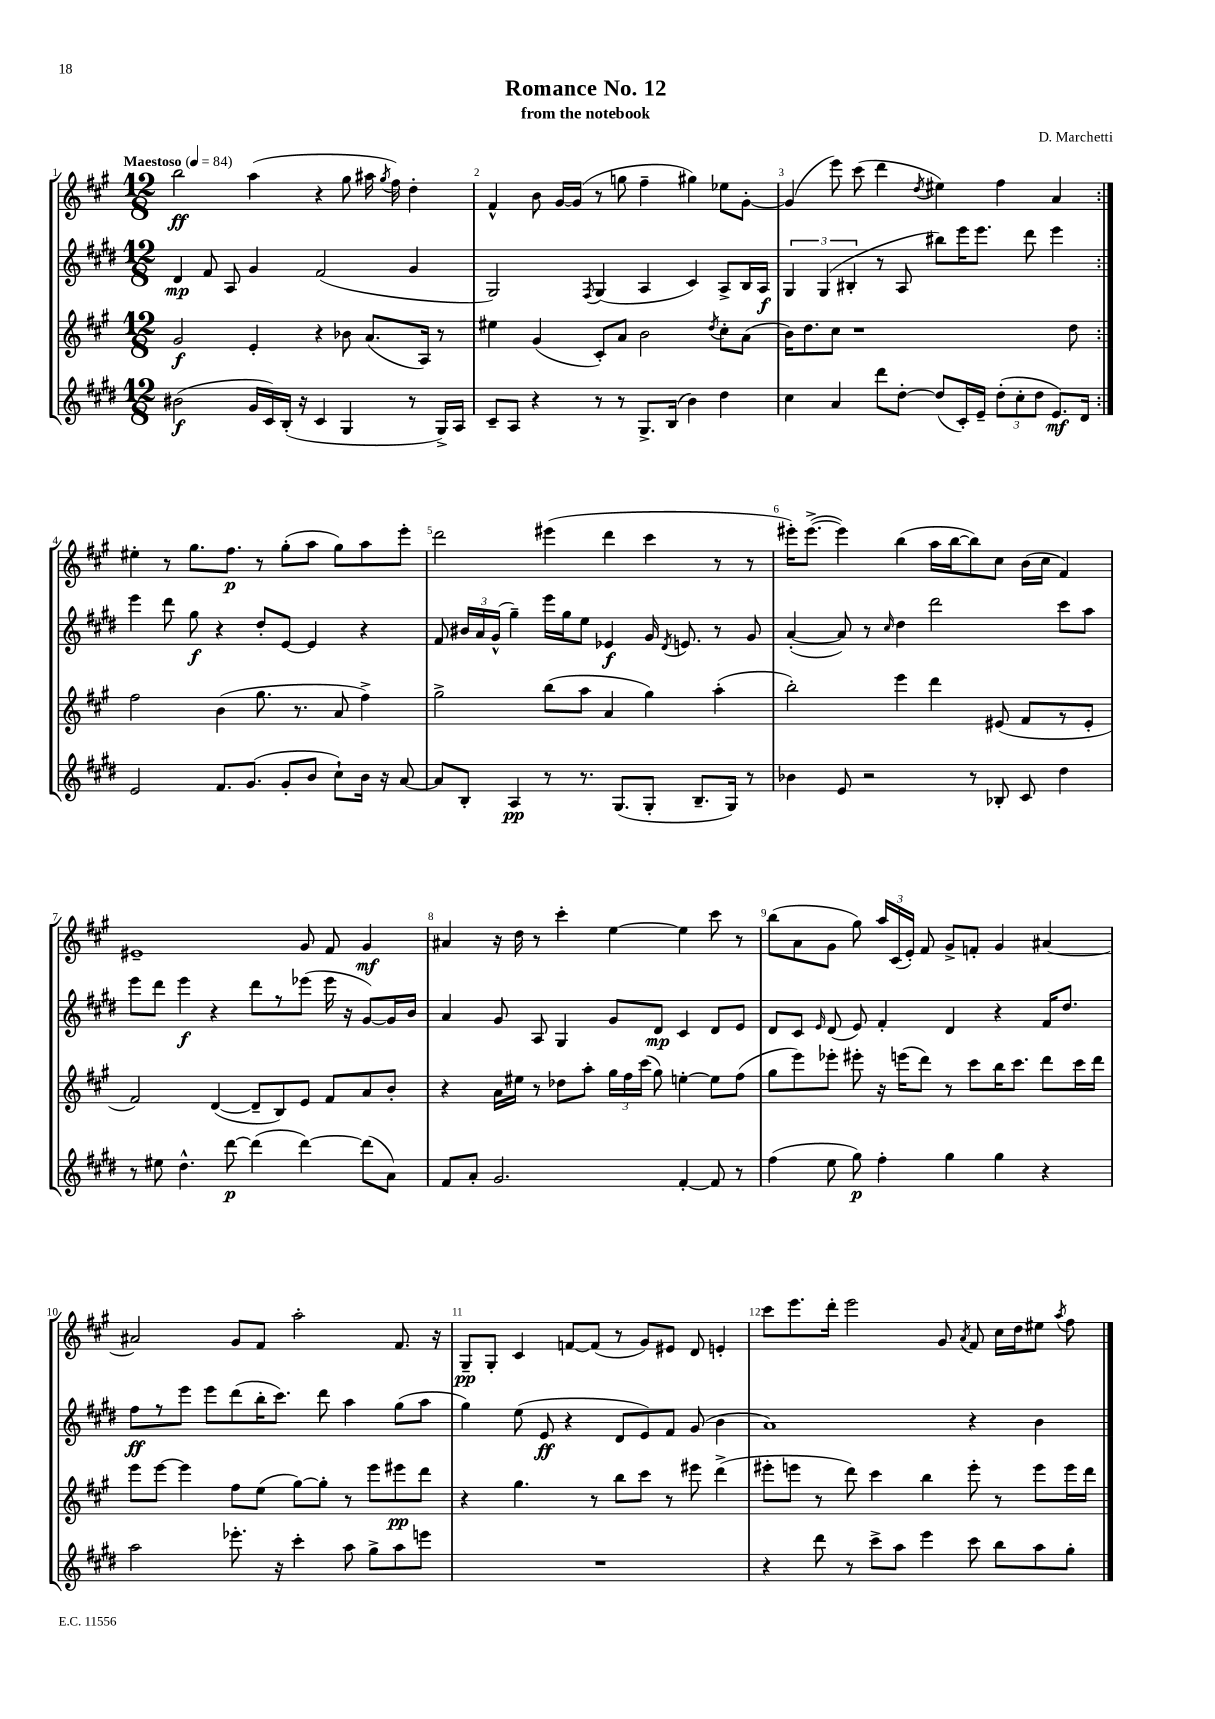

**kern	**dynam	**kern	**dynam	**kern	**dynam	**kern	**dynam
*part4	*part4	*part3	*part3	*part2	*part2	*part1	*part1
*staff4	*staff4	*staff3	*staff3	*staff2	*staff2	*staff1	*staff1
*clefG2	*	*clefG2	*	*clefG2	*	*clefG2	*
*k[f#c#g#d#]	*	*k[f#c#g#]	*	*k[f#c#g#d#]	*	*k[f#c#g#]	*
*M12/8	*	*M12/8	*	*M12/8	*	*M12/8	*
*MM84	*	*MM84	*	*MM84	*	*MM84	*
=1	=1	=1	=1	=1	=1	=1	=1
!	!	!	!	!	!	!LO:TX:a:B:t=Maestoso	!
(2b#X\	f	2g#/	f	4d#/	mp	2bb\	ff
.	.	.	.	8f#/	.	.	.
.	.	.	.	8A/	.	.	.
16g#/LL	.	4e'/	.	4g#/	.	(4aa\	.
16c#/)	.	.	.	.	.	.	.
(16B'/JJ	.	.	.	.	.	.	.
16r	.	.	.	.	.	.	.
4c#/	.	4r	.	(2f#/	.	4r	.
4G#/	.	8b-X\	.	.	.	8gg#\	.
.	.	(8.a/L	.	.	.	16aa#X\	.
.	.	.	.	.	.	8qgg#/	.
.	.	.	.	.	.	16ff#\)	.
8r	.	.	.	4g#/	.	4dd'\	.
.	.	16A/Jk)	.	.	.	.	.
16G#^/LL)	.	8r	.	.	.	.	.
16A/JJ	.	.	.	.	.	.	.
=2	=2	=2	=2	=2	=2	=2	=2
8c#~/L	.	4ee#X\	.	2G#/)	.	4f#^^/	.
8A/J	.	.	.	.	.	.	.
4r	.	(4g#/	.	.	.	8b\	.
.	.	.	.	.	.	[16g#/LL	.
.	.	.	.	.	.	(16g#/JJ]	.
.	.	.	.	8qF#/	.	.	.
8r	.	8c#'/L)	.	(4G#/	.	8r	.
8r	.	8a/J	.	.	.	8ggn\	.
8.G#^/L	.	2b\	.	4A/	.	4ff#~\	.
(16B/Jk	.	.	.	.	.	.	.
4b\)	.	.	.	4c#/)	.	4gg#X\)	.
.	.	8qdd/	.	.	.	.	.
4dd#\	.	8cc#'\L	.	8A^/L	.	8ee-X\L	.
.	.	(8a\J	.	16B/L	.	[8g#'\J	.
.	.	.	.	16A/JJ	f	.	.
=3	=3	=3	=3	=3	=3	=3	=3
4cc#\	.	16b\KL)	.	6G#/	.	(4g#/]	.
.	.	8.dd\	.	.	.	.	.
.	.	.	.	(6G#/	.	.	.
4a/	.	8cc#\J	.	.	.	8eee\)	.
.	.	.	.	6B#X'/	.	.	.
.	.	1r	.	.	.	(8ccc#\	.
8ddd#\L	.	.	.	8r	.	4ddd\	.
[8dd#'\J	.	.	.	8A/	.	.	.
.	.	.	.	.	.	8qdd/	.
(8dd#/L]	.	.	.	8bb#X\L)	.	4ee#X\)	.
16c#'/L)	.	.	.	16eee\K	.	.	.
16e~/JJ	.	.	.	8.eee\J	.	.	.
(12dd#'\L	.	.	.	.	.	4ff#\	.
12cc#'\	.	.	.	.	.	.	.
.	.	.	.	8ddd#\	.	.	.
12dd#\J	.	.	.	.	.	.	.
8.e/L)	mf	.	.	4eee\	.	4a/	.
.	.	8dd\	.	.	.	.	.
16d#/Jk	.	.	.	.	.	.	.
!!LO:LB:g=z
=4:|!	=4:|!	=4:|!	=4:|!	=4:|!	=4:|!	=4:|!	=4:|!
2e/	.	2ff#\	.	4eee\	.	4ee#X'\	.
.	.	.	.	8ddd#\	.	8r	.
.	.	.	.	8gg#\	f	8.gg#\L	.
8.f#/L	.	(4b\	.	4r	.	.	.
.	.	.	.	.	.	8.ff#\J	p
(8.g#/J	.	.	.	.	.	.	.
.	.	8.gg#\	.	8dd#'/L	.	8r	.
8g#'/L	.	.	.	[8e/J	.	(8gg#'\L	.
.	.	8.r	.	.	.	.	.
8b/J	.	.	.	4e/]	.	8aa\J	.
8cc#`\L)	.	8a/	.	.	.	8gg#\L)	.
16b\Jk	.	4ff#^\)	.	4r	.	8aa\	.
16r	.	.	.	.	.	.	.
[8a/	.	.	.	.	.	8eee'\J	.
=5	=5	=5	=5	=5	=5	=5	=5
8a/L]	.	2gg#^\	.	8f#/	.	2ddd\	.
8B'/J	.	.	.	24b#X/LL	.	.	.
.	.	.	.	24a/	.	.	.
.	.	.	.	(24g#^^/JJ	.	.	.
4A/	pp	.	.	4gg#~\)	.	.	.
8r	.	(8bb\L	.	16eee\LL	.	(4eee#X\	.
.	.	.	.	16gg#\J	.	.	.
8.r	.	8aa\J	.	8ee\J	.	.	.
.	.	4a/	.	4e-X/	f	4ddd\	.
(8.G#/L	.	.	.	.	.	.	.
8G#'/J	.	4gg#\)	.	16g#/	.	4ccc#\	.
.	.	.	.	8qd#/	.	.	.
.	.	.	.	8.en/	.	.	.
8.B~/L	.	.	.	.	.	.	.
.	.	(4aa'\	.	8r	.	8r	.
16G#/Jk)	.	.	.	.	.	.	.
8r	.	.	.	8g#/	.	8r	.
=6	=6	=6	=6	=6	=6	=6	=6
4b-X\	.	2bb'\)	.	([4a'/	.	16eee#X'\KL)	.
.	.	.	.	.	.	([8.eee#^\J	.
8e/	.	.	.	8a/])	.	4eee#\])	.
2r	.	.	.	8r	.	.	.
.	.	.	.	16qqcc#/	.	.	.
.	.	4eee\	.	4dd#\	.	(4bb\	.
.	.	4ddd\	.	2ddd#\	.	16aa\LL	.
.	.	.	.	.	.	[16bb\J	.
8r	.	.	.	.	.	8bb\])	.
8B-X'/	.	(8e#X/	.	.	.	8cc#\J	.
8c#/	.	8f#/L	.	.	.	(16b\LL	.
.	.	.	.	.	.	16cc#\JJ	.
4dd#\	.	8r	.	8ccc#\L	.	4f#/)	.
.	.	8e#'/J	.	8aa\J	.	.	.
!!LO:LB:g=z
=7	=7	=7	=7	=7	=7	=7	=7
8r	.	2f#/)	.	8eee\L	.	1e#X~	.
8ee#X\	.	.	.	8ddd#\J	.	.	.
4.dd#^^\	.	.	.	4eee\	f	.	.
.	.	([4d/	.	4r	.	.	.
[8ddd#\	p	.	.	.	.	.	.
(4ddd#\]	.	8d~/L]	.	8ddd#\L	.	.	.
.	.	8B/)	.	8r	.	.	.
[4ddd#\)	.	8e/J	.	(8eee-X\J	.	8g#/	.
.	.	8f#/L	.	16eee-\	.	8f#/	.
.	.	.	.	16r	.	.	.
(8ddd#\L]	.	8a/	.	[8g#/L)	.	4g#/	mf
8a\J)	.	8b'/J	.	16g#/L]	.	.	.
.	.	.	.	16b/JJ	.	.	.
=8	=8	=8	=8	=8	=8	=8	=8
8f#/L	.	4r	.	4a/	.	4a#X/	.
8a'/J	.	.	.	.	.	.	.
2.g#/	.	16a\LL	.	8g#/	.	16r	.
.	.	16ee#X\JJ	.	.	.	16dd\	.
.	.	8r	.	8A/	.	8r	.
.	.	8dd-X\L	.	4G#/	.	4ccc#'\	.
.	.	8aa'\J	.	.	.	.	.
.	.	24gg#\LL	.	8g#/L	.	[4ee\	.
.	.	24ff#\	.	.	.	.	.
.	.	(24ccc#\JJ	.	.	.	.	.
.	.	8gg#\)	.	8d#/J	mp	.	.
[4f#'/	.	[4een'\	.	4c#/	.	4ee\]	.
8f#/]	.	8ee\L]	.	8d#/L	.	8ccc#\	.
8r	.	(8ff#\J	.	8e/J	.	8r	.
=9	=9	=9	=9	=9	=9	=9	=9
(4ff#\	.	8gg#\L	.	8d#/L	.	(8bb\L	.
.	.	8eee\)	.	8c#/J	.	8a\	.
.	.	.	.	16qqe/	.	.	.
8ee\	.	8eee-X'\J	.	(8d#/	.	8g#\J	.
8gg#\)	p	8eee#X'\	.	8e/)	.	8gg#\)	.
4ff#'\	.	16r	.	4f#'/	.	24aa/LL	.
.	.	.	.	.	.	(24c#/	.
.	.	(16eeen\KL	.	.	.	.	.
.	.	.	.	.	.	24e'/JJ)	.
.	.	8ddd\J)	.	.	.	8f#/	.
4gg#\	.	8r	.	4d#/	.	8g#^/L	.
.	.	8ccc#\L	.	.	.	8fn'/J	.
4gg#\	.	16bb\K	.	4r	.	4g#/	.
.	.	8.ccc#\J	.	.	.	.	.
4r	.	8ddd\L	.	16f#/KL	.	[4a#X/	.
.	.	.	.	8.dd#/J	.	.	.
.	.	16ccc#\L	.	.	.	.	.
.	.	16ddd\JJ	.	.	.	.	.
!!LO:LB:g=z
=10	=10	=10	=10	=10	=10	=10	=10
2aa\	.	8eee\L	.	8ff#\L	ff	2a#X/]	.
.	.	[8eee\J	.	8r	.	.	.
.	.	4eee\]	.	8eee\J	.	.	.
.	.	.	.	8eee\L	.	.	.
8.eee-X'\	.	8ff#\L	.	(8ddd#\	.	8g#/L	.
.	.	(8ee\J	.	16bb'\K	.	8f#/J	.
16r	.	.	.	8.ccc#\J)	.	.	.
4ccc#'\	.	[8gg#\L)	.	.	.	2aa'\	.
.	.	8gg#'\J]	.	8ddd#\	.	.	.
8aa\	.	8r	.	4aa\	.	.	.
8gg#^\L	.	8eee\L	.	.	.	.	.
8aa\	.	8eee#X\	pp	(8gg#\L	.	8.f#/	.
8eeen\J	.	8ddd\J	.	8aa\J	.	.	.
.	.	.	.	.	.	16r	.
=11	=11	=11	=11	=11	=11	=11	=11
1.r	.	4r	.	4gg#\)	.	8G#~/L	pp
.	.	.	.	.	.	8G#'/J	.
.	.	4.gg#\	.	(8ee\	.	4c#/	.
.	.	.	.	8e/	ff	.	.
.	.	.	.	4r	.	[8fn/L	.
.	.	8r	.	.	.	(8f/J]	.
.	.	8bb\L	.	8d#/L	.	8r	.
.	.	8ccc#\J	.	8e/)	.	8g#/L)	.
.	.	8r	.	8f#/J	.	8e#X/J	.
.	.	8eee#X\	.	(8g#/	.	8d/	.
.	.	(4ddd^\	.	4b\	.	4en'/	.
=12	=12	=12	=12	=12	=12	=12	=12
4r	.	8eee#X'\L	.	1a)	.	8ccc#\L	.
.	.	8eeen\J	.	.	.	8.eee\	.
8ddd#\	.	8r	.	.	.	.	.
.	.	.	.	.	.	16ddd'\Jk	.
8r	.	8ddd\)	.	.	.	2eee\	.
8ccc#^\L	.	4ccc#\	.	.	.	.	.
8aa\J	.	.	.	.	.	.	.
4eee\	.	4bb\	.	.	.	.	.
.	.	.	.	.	.	8g#/	.
.	.	.	.	.	.	8qa/	.
8ccc#\	.	8eee'\	.	4r	.	8f#/	.
8bb\L	.	8r	.	.	.	16cc#\LL	.
.	.	.	.	.	.	16dd\J	.
8aa\	.	8eee\L	.	4b\	.	8ee#X\J	.
.	.	.	.	.	.	8qaa/	.
8gg#'\J	.	16eee\L	.	.	.	8ff#\	.
.	.	16ddd\JJ	.	.	.	.	.
==	==	==	==	==	==	==	==
*-	*-	*-	*-	*-	*-	*-	*-
